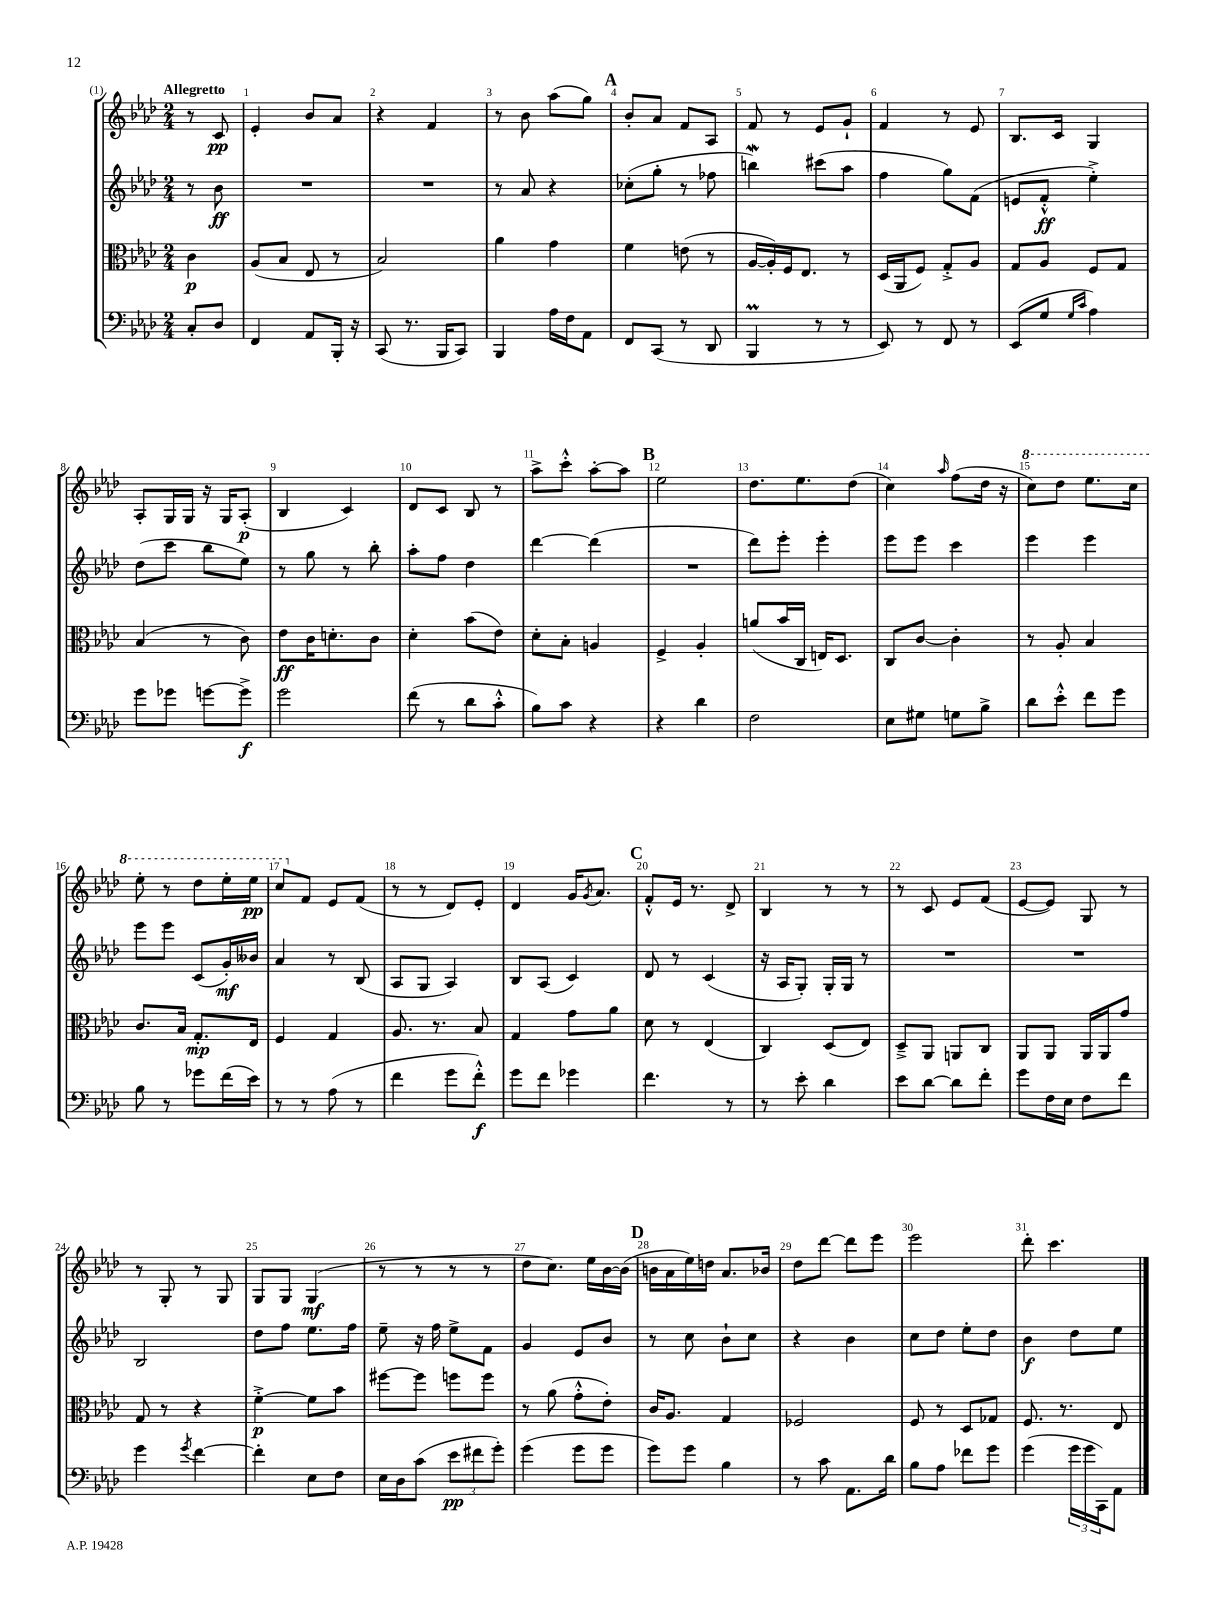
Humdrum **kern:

**kern	**kern	**kern	**kern
*staff4	*staff3	*staff2	*staff1
*clefF4	*clefC3	*clefG2	*clefG2
*k[b-e-a-d-]	*k[b-e-a-d-]	*k[b-e-a-d-]	*k[b-e-a-d-]
*M2/4	*M2/4	*M2/4	*M2/4
8C'	4c	8r	8r
8D-	.	8b-	8c
=	=	=	=
4FF	(8A-	2r	4e-'
.	8B-	.	.
8AA-	8E-	.	8b-
16BBB-'	8r	.	8a-
16r	.	.	.
=	=	=	=
(8CC	2B-)	2r	4r
8.r	.	.	.
.	.	.	4f
16BBB-	.	.	.
8CC)	.	.	.
=	=	=	=
4BBB-	4a-	8r	8r
.	.	8a-	8b-
16A-	4g	4r	(8aa-
16F	.	.	.
8AA-	.	.	8gg)
=	=	=	=
8FF	4f	(8cc-'	8b-'
(8CC	.	8gg'	8a-
8r	(8e	8r	8f
8DD-	8r	8ff-	8A-
=	=	=	=
4BBB-	[16A-	4bb)	8f
.	16A-'])	.	.
.	16F	.	8r
.	8.E-	.	.
8r	.	(8ccc#	8e-
8r	8r	8aa-	8g`
=	=	=	=
8EE-)	(16D-	4ff	4f
.	16AA-	.	.
8r	8F)	.	.
8FF	8G'^	8gg)	8r
8r	8A-	(8f	8e-
=	=	=	=
(8EE-	8G	8e	8.B-
8G	8A-	8f'^^	.
.	.	.	16c
16qqG	.	.	.
16qqc	.	.	.
4A-)	8F	4ee-'^)	4G
.	8G	.	.
=	=	=	=
8g	(4B-	(8dd-	8A-'
8g-	.	8ccc	16G
.	.	.	16G
[8g	8r	8bb-	16r
.	.	.	16G
8g^]	8c)	8ee-)	(8A-'
=	=	=	=
2g	8e-	8r	4B-
.	16c	8gg	.
.	8.d'	.	.
.	.	8r	4c)
.	8c	8bb-'	.
=	=	=	=
(8f	4d-'	8aa-'	8d-
8r	.	8ff	8c
8d-	(8b-	4dd-	8B-
8c'^^	8e-)	.	8r
=	=	=	=
8B-)	8d-'	[4ddd-	8aa-^
8c	8B-'	.	8ccc'^^
4r	4A	(4ddd-]	[8aa-'
.	.	.	8aa-]
=	=	=	=
4r	4F^	2r	2ee-
4d-	4A-'	.	.
=	=	=	=
2F	(8a	8ddd-)	8.dd-
.	16b-	8eee-'	.
.	16C	.	8.ee-
.	16E)	4eee-'	.
.	8.D-	.	.
.	.	.	(8dd-
=	=	=	=
8E-	8C	8eee-	4cc)
8G#	[8c	8eee-	.
.	.	.	16qqaa-
8G	4c']	4ccc	(8ff
8B-^	.	.	16dd-
.	.	.	16r
=	=	=	=
8d-	8r	4eee-	8ccc)
8e-'^^	8A-'	.	8ddd-
8f	4B-	4eee-	8.eee-
8g	.	.	.
.	.	.	16ccc
=	=	=	=
8B-	8.c	8eee-	8eee-'
8r	.	8eee-	8r
.	16B-	.	.
8g-	8.G'	(8c	8ddd-
(16f	.	16g')	16eee-'
16e-)	16E-	16b--	16eee-
=	=	=	=
8r	4F	4a-	8ccc
8r	.	.	8f
(8A-	4G	8r	8e-
8r	.	(8B-	(8f
=	=	=	=
4f	8.A-	8A-	8r
.	.	8G	8r
.	8.r	.	.
8g	.	4A-)	8d-)
8f'^^)	8B-	.	8e-'
=	=	=	=
8g	4G	8B-	4d-
8f	.	(8A-	.
4g-	8g	4c)	16g
.	.	.	8qg
.	.	.	8.a-
.	8a-	.	.
=	=	=	=
4.f	8d-	8d-	8f'^^
.	8r	8r	16e-
.	.	.	8.r
.	(4E-	(4c	.
8r	.	.	8d-^
=	=	=	=
8r	4C)	16r	4B-
.	.	16A-	.
8e-'	.	8G')	.
4d-	(8D-	16G'	8r
.	.	16G	.
.	8E-)	8r	8r
=	=	=	=
8e-	8D-~^	2r	8r
[8d-	8AA-	.	8c
8d-]	8AA	.	8e-
8f'	8C	.	(8f
=	=	=	=
8g	8AA-	2r	[8e-
16F	8AA-	.	8e-])
16E-	.	.	.
8F	16AA-	.	8G
.	16AA-	.	.
8f	8g	.	8r
=	=	=	=
4g	8G	2B-	8r
.	8r	.	8G'
8qg	.	.	.
[4f	4r	.	8r
.	.	.	8G
=	=	=	=
4f']	[4f'^	8dd-	8G
.	.	8ff	8G
8E-	8f]	8.ee-	(4G
8F	8b-	.	.
.	.	16ff	.
=	=	=	=
16E-	[8ff#	8ee-~	8r
16D-	.	.	.
(8c	8ff#]	16r	8r
.	.	16ff	.
12e-	8ff	8ee-^	8r
12f#	.	.	.
.	8ff	8f	8r
12g')	.	.	.
=	=	=	=
(4g	8r	4g	8dd-
.	(8a-	.	8.cc)
8g	8g'^^	8e-	.
.	.	.	16ee-
8g	8e-')	8b-	[16b-
.	.	.	(16b-]
=	=	=	=
8g)	16c	8r	16b
.	8.A-	.	16a-
8g	.	8cc	16ee-)
.	.	.	16dd
4B-	4G	8b-`	8.a-
.	.	8cc	.
.	.	.	16b-
=	=	=	=
8r	2F-	4r	8dd-
8c	.	.	[8ddd-
8.AA-	.	4b-	8ddd-]
.	.	.	8eee-
16d-	.	.	.
=	=	=	=
8B-	8F	8cc	2eee-
8A-	8r	8dd-	.
8f-	8D-	8ee-'	.
8g	8G-	8dd-	.
=	=	=	=
(4g	8.F	4b-	8ddd-'
.	.	.	4.ccc
.	8.r	.	.
24g	.	8dd-	.
24g	.	.	.
24CC)	.	.	.
8AA-	8E-	8ee-	.
==	==	==	==
*-	*-	*-	*-
